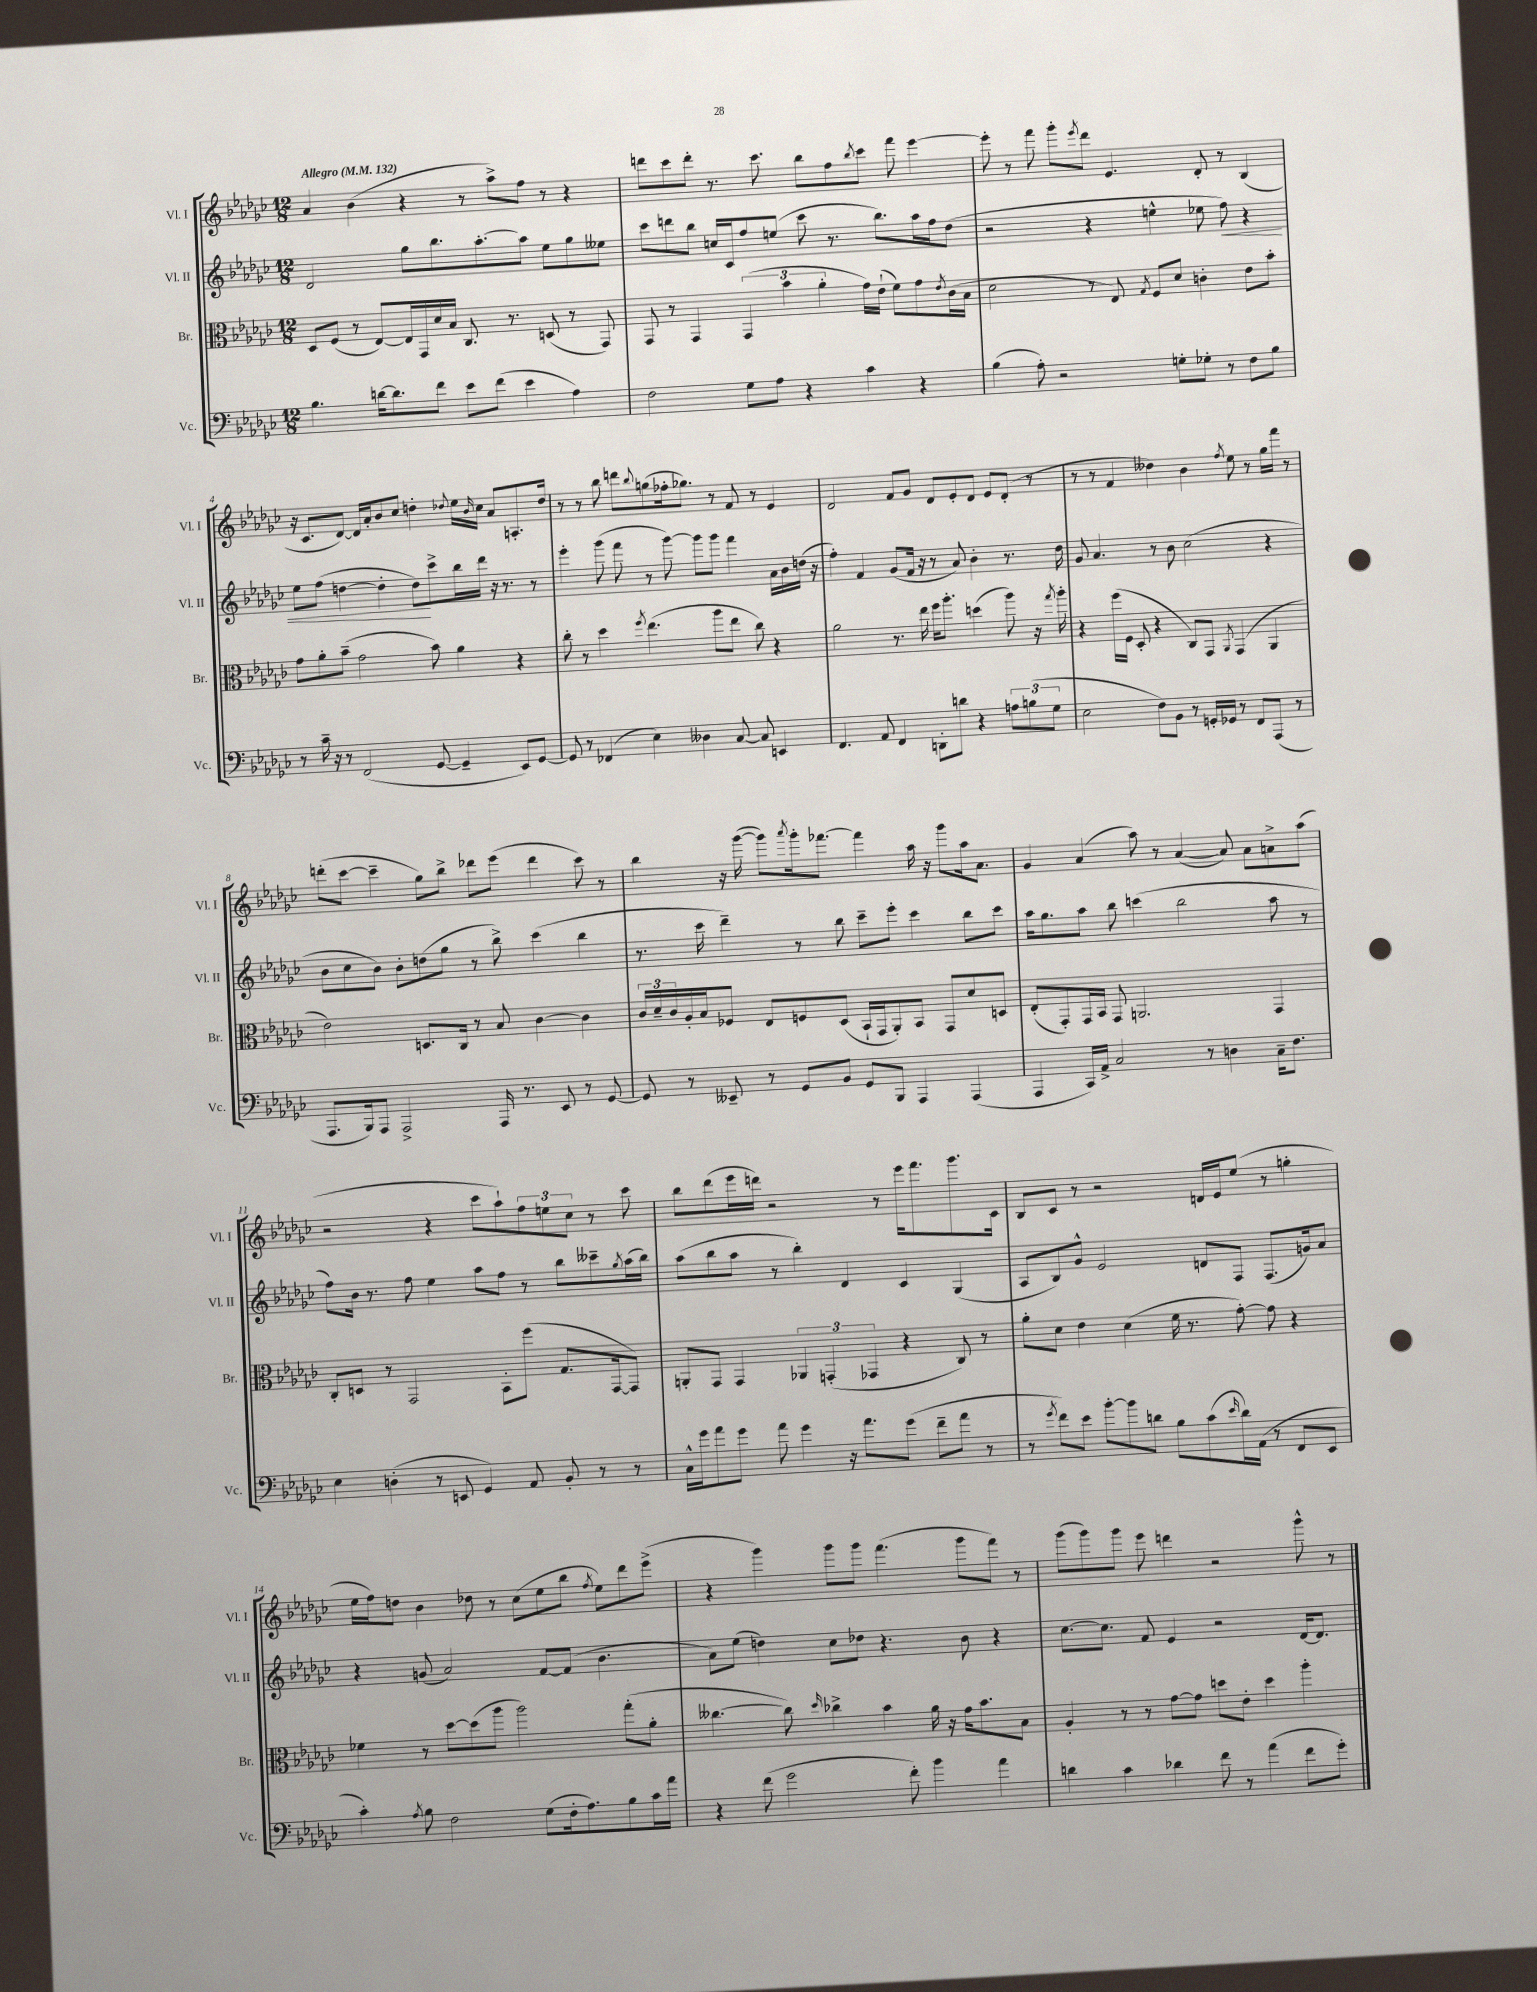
<<
\new StaffGroup <<
\new Staff = "s0" \with { instrumentName = "Vl. I" shortInstrumentName = "Vl. I" } {
    \clef treble \key ges \major \numericTimeSignature \time 12/8 \tempo "Allegro" 4 = 132
    aes'4 bes'4( r4 r8 aes''8->) f''8 r8 r4 |
    d'''8 ces'''8 d'''8-. r8. ces'''8. bes''8 f''8 \acciaccatura { bes''8 } ces'''8 f'''8 ees'''4~ |
    ees'''8-. r8 f'''8 ges'''8-. \acciaccatura { ees'''8 } des'''8 ees'4. des'8-. r8 bes4( |
    r16 ces'8. des'8~) des'16 aes'16-. bes'8 ces''8 d''4-. \appoggiatura { des''8 } ees''16 \grace { bes'16 } ces''16 aes'8 a8.-. des''16 |
    r8 r8 bes''8 d'''8 \appoggiatura { bes''8 } g''8( fes''16-. ges''8.) r8 f'8 r8 ees'4 |
    des'2 f'8 ges'8 des'8 ees'8-. des'8 ees'8 des'8-.( r8 |
    r8 r8 f'4 deses''4) bes'4 \acciaccatura { f''8 } ees''8 r8 ges''16 f'''16 r8 |
    d'''8-.( ces'''8~ ces'''4-- ges''8) bes''8-> des'''8 ees'''8( des'''4 ces'''8) r8 |
    bes''4 r16 ges'''16~( ges'''8) \acciaccatura { aes'''8 } ges'''16-. fes'''8.~ fes'''4 aes''16 r16 ges'''8 aes''16 aes'8. |
    ges'4 aes'4( aes''8) r8 aes'4~( aes'8) aes'8 a'8-> aes''8( |
    r2 r4 ces'''8 aes''8-!) \tuplet 3/2 { f''8 e''8 ces''8 } r8 ces'''8 |
    bes''8 des'''8( ees'''16 d'''16) r2 r8 ees'''16 f'''8. ges'''8. ces'16 |
    bes8 ces'8 r8 r2 d'16 ees'16 ees''8( r8 g''4-. |
    ees''16 f''16) d''8 bes'4 des''8 r8 ces''8( ees''8 bes''8 \acciaccatura { f''8 } ees''8) des'''8 ees'''8->( |
    r4 ges'''4) ges'''8 ges'''8 f'''4.( ges'''8 f'''8) r8 |
    ges'''8( ges'''8) ges'''8 ees'''8 d'''4 r2 ges'''8-^ r8 \bar "|." |
}
\new Staff = "s1" \with { instrumentName = "Vl. II" shortInstrumentName = "Vl. II" } {
    \clef treble \key ges \major \numericTimeSignature \time 12/8
    des'2 ges''8 bes''8. aes''8.~-. aes''8 ees''8 ges''8 eeses''8 |
    ces'''8 d'''8 bes''8 c''16 ces'16 f''8 e''8( ces'''8 r8. bes''8.) aes''16 f''16 des''8( |
    r2 r4 e''4-^ ees''8 f''8\<) r4 |
    ees''8 f''8( d''4~ d''4-. d''8\!) ces'''8-> bes''16 des'''16 r16 r8. r8 |
    ees'''4-. ges'''8( f'''8 r8 ges'''8~) ges'''8 ges'''8 f'''4 aes'16 bes'16 d''16( r16 |
    f''4-.) f'4 ges'8( f'16 r16 r8 aes'8) bes'4-. r8. des''16 |
    ges'8 aes'4. r8 bes'8 ces''2( r4 |
    bes'8 ces''8 bes'8) bes'8-. d''8( ges''8 r8 bes''8->) ces'''4( bes''4 |
    r8. ces'''16 des'''4--) r8 bes''8 ces'''8-- ees'''8-. ces'''4 bes''8 ces'''8 |
    aes''16 ges''8. aes''8 bes''8 c'''4( bes''2 aes''8 r8 |
    f''8) bes'16 r8. f''8 ees''4 aes''8 f''8 r8 bes''8 ceses'''8-- \acciaccatura { ges''8 } aes''16( bes''16) |
    aes''8( bes''8 aes''8 r8 bes''4-.) des'4 ces'4 ges4( |
    aes8 bes8) ges'8-^ ees'2 d'8 f8 f8.( g'16) aes'8 |
    r4 g'8( aes'2) f'8~ f'8( bes'4. |
    aes'8) ees''8( d''4) ces''8 des''8 r4. bes'8 r4 |
    ces''8.~ ces''8. f'8 ees'4 r2 des'16~ des'8. \bar "|." |
}
\new Staff = "s2" \with { instrumentName = "Br." shortInstrumentName = "Br." } {
    \clef alto \key ges \major \numericTimeSignature \time 12/8
    des8 f8( r8 ees8~) ees16 ges,16 des'16 bes16 ces8. r8. d8( r8 ges,8) |
    ges,8 r8 ges,4 \tuplet 3/2 { ges,4( bes'4 aes'4-. } ges'16) ees'16-!( f'8) ges'8 \acciaccatura { ees'8 } ces'16( bes16 |
    des'2 r8 ees8) \acciaccatura { ges8 } f8 des'8 c'4-. ees'8 bes'8-. |
    ges'8 aes'8-. bes'8--( ges'2 bes'8) aes'4 r4 |
    ces''8-. r8 des''4 \acciaccatura { f''8 } ees''4.( aes''8 ees''8 ces''8) r4 |
    aes'2 r8. ees''16 f''16 aes''8.-. d''4( aes''8) r16 \acciaccatura { ges''8 } aes''16-. |
    r4 f''16( f16 des8-. r4 ces8) ges,8 \acciaccatura { aes,8 } ges,4( aes,4 |
    ees'2) d8. ces16 r8 bes8 ces'4~ ces'4 |
    \tuplet 3/2 { ces'16 des'16-- ces'16 } aes16-. bes16 fes8 ees8 f8 des8( bes,16-! ges,16 aes,8-.) bes,8 ges,8 des'8 d8 |
    ees8-.( ges,8-.) ges,16 bes,16 ges,8 a,2. ges,4 |
    ces8-. d8 r8 ges,2 bes,8-. f''8( ges8. ges,16~ ges,8) |
    a,8-. ges,8 ges,4 \tuplet 3/2 { aes,4 g,4-.( ges,4 } r4 ces8) r8 |
    aes'8-. des'8 ees'4 des'4( f'16 r8. ges'8~-.) ges'8 r4 |
    fes'4 r8 des''8~ des''8( aes''8 aes''2) ges''8-.( aes'8-. |
    ceses''4.~ ceses''8) \grace { des''16 } ces''4-> bes'4 aes'16 r16 ges'16 bes'8. bes8 |
    aes4-. r8 r8 ges'8~ ges'8 d''8 ees'8-. d''4 aes''4-. \bar "|." |
}
\new Staff = "s3" \with { instrumentName = "Vc." shortInstrumentName = "Vc." } {
    \clef bass \key ges \major \numericTimeSignature \time 12/8
    bes4. d'16~ d'8. f'8 ees'8 f'8( ees'4 aes4) |
    f2 ges8 aes8 r4 ces'4 r4 |
    bes4( aes8-.) r2 g8-. ges8-. r8 f8 bes8 |
    r8 ces'16-- r16 r8 f,2( ges,8~ ges,4-- ees,8) ges,8~ |
    ges,8 r8 fes,4( ees4) deses4 ces8~ ces8 e,4 |
    f,4. aes,8 f,4 d,8-. d'8 r4 \tuplet 3/2 { a8 b8( ges8 } |
    ees2 f8) bes,8 r8 g,16-. ges,16 r8 f,8 aes,,8( r8 |
    aes,,8. bes,,16) aes,,8 aes,,2-> aes,,16 r8. ees,8 r8 ges,8~ |
    ges,8 r8 eeses,8-- r8 ges,8 bes,8 ges,8 bes,,8 aes,,4 aes,,4( |
    aes,,4 ces,16) aes,16-> ces2 r8 d4 ces16-- f8. |
    ees4 d4-.( r8 e,8 ges,4) aes,8 bes,8-. r8 r8 |
    ces16-^ ges'16 aes'8 ges'8 aes'8 ges'4 r16 aes'8. ges'8( f'8-- aes'8 r8 |
    r8 \acciaccatura { ges'8 } f'8) ees'8 bes'8~-. bes'8 d'8 bes8 ces'8( \grace { ees'16 } d'16) aes,16( r8 f,8 ees,8 |
    ces'4-.) \acciaccatura { aes8 } bes8 f2 ges8( f16-. aes8.) bes8 ces'16 aes'16 |
    r4 f'8( ges'2 f'8-.) bes'4 aes'4 |
    d'4 ces'4 des'4 f'8 r8 aes'4( f'8 ges'8-.) \bar "|." |
}
>>
>>
